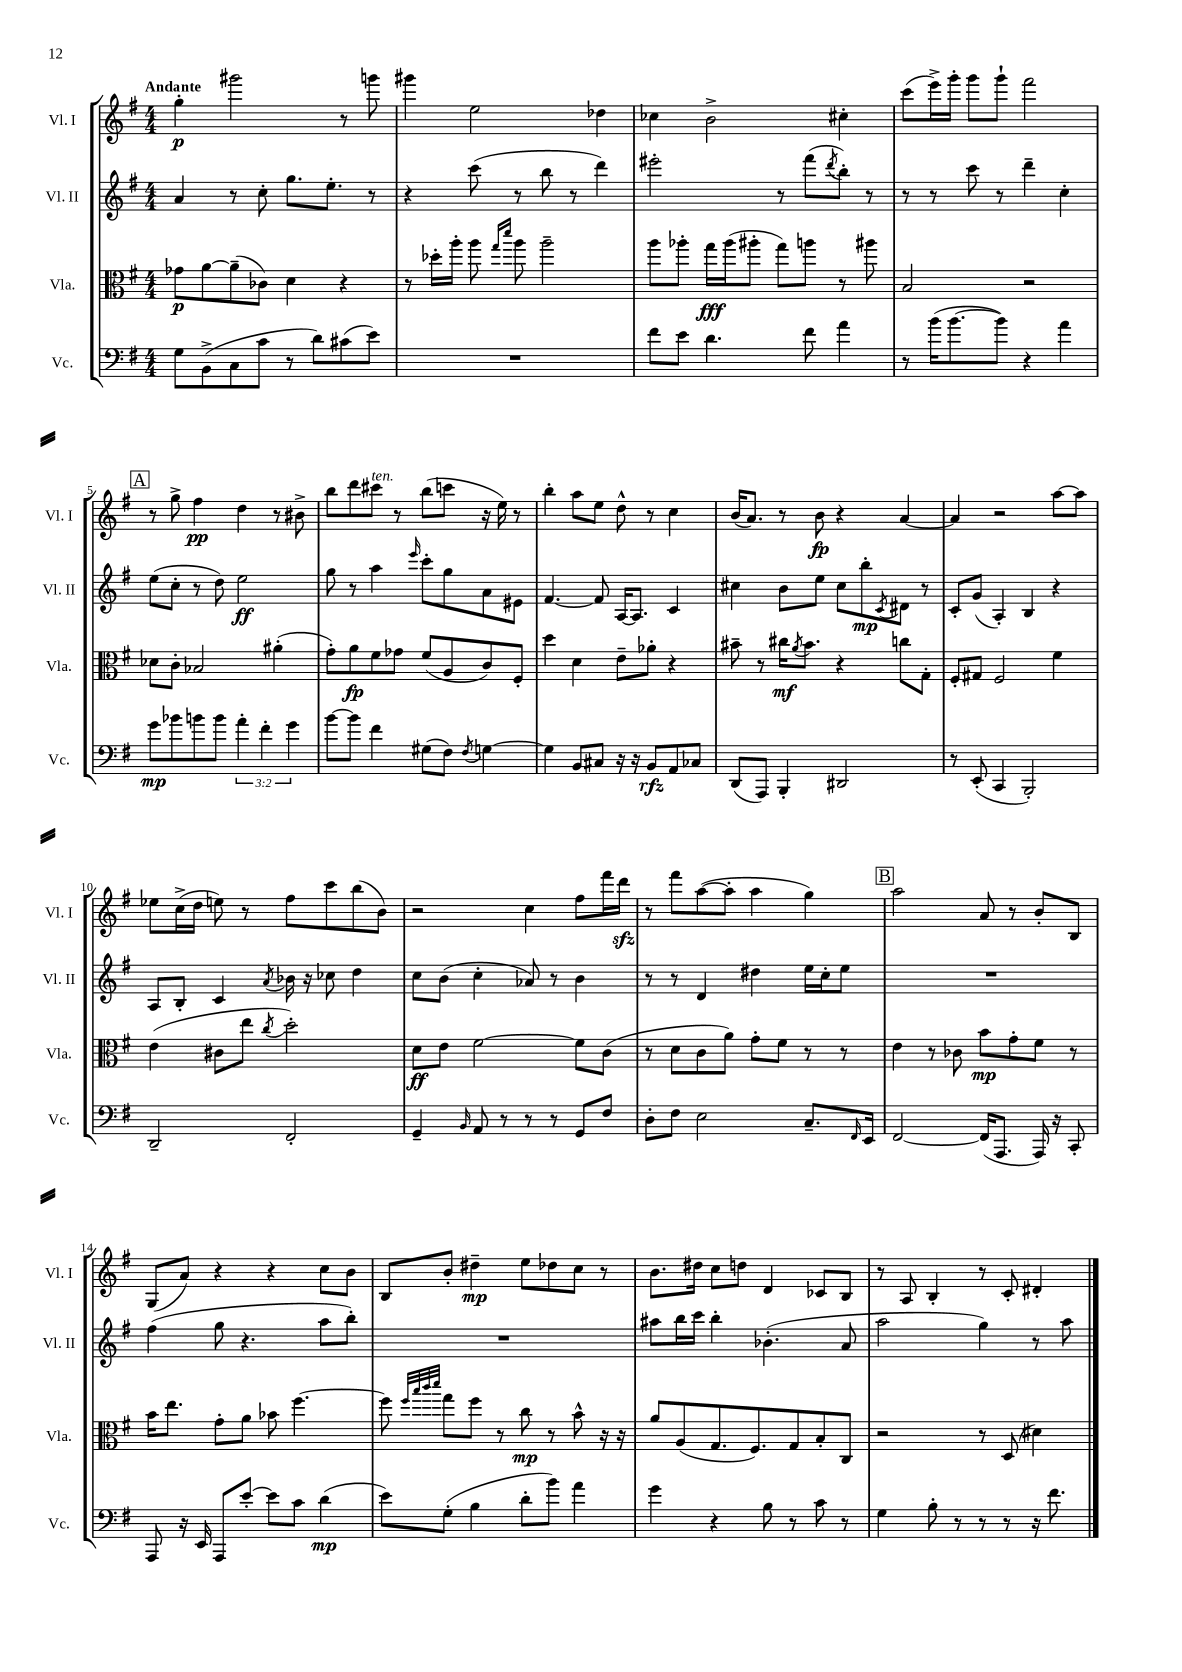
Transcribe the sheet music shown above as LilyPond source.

<<
\new StaffGroup <<
\new Staff = "s0" \with { instrumentName = "Vl. I" shortInstrumentName = "Vl. I" } {
    \clef treble \key g \major \numericTimeSignature \time 4/4 \tempo "Andante"
    g''4-.\p gis'''2 r8 g'''8 |
    gis'''4 e''2 des''4 |
    ces''4 b'2-> cis''4-. |
    c'''8( e'''16->) g'''16-. g'''8 g'''8-! fis'''2 |
    \mark \markup { \box "A" } r8 g''8-> fis''4\pp d''4 r8 bis'8-> |
    b''8 d'''8 cis'''8^\markup { \italic "ten." } r8 b''8( c'''8 r16 e''16) r8 |
    b''4-. a''8 e''8 d''8-^ r8 c''4 |
    b'16( a'8.) r8 b'8\fp r4 a'4~ |
    a'4 r2 a''8~ a''8 |
    ees''8 c''16->( d''16 e''8) r8 fis''8 c'''8 b''8( b'8) |
    r2 c''4 fis''8 fis'''16 d'''16\sfz |
    r8 fis'''8 a''8~( a''8-. a''4 g''4) |
    \mark \markup { \box "B" } a''2 a'8 r8 b'8-. b8 |
    g8( a'8) r4 r4 c''8 b'8 |
    b8 b'8-. dis''4--\mp e''8 des''8 c''8 r8 |
    b'8. dis''16 c''8 d''8 d'4 ces'8 b8 |
    r8 a8 b4-. r8 c'8-. dis'4-. \bar "|." |
}
\new Staff = "s1" \with { instrumentName = "Vl. II" shortInstrumentName = "Vl. II" } {
    \clef treble \key g \major \numericTimeSignature \time 4/4
    a'4 r8 c''8-. g''8. e''8.-. r8 |
    r4 c'''8( r8 b''8 r8 d'''4) |
    eis'''2-. r8 fis'''8( \acciaccatura { d'''8 } b''8-.) r8 |
    r8 r8 c'''8 r8 d'''4-- c''4-. |
    \mark \markup { \box "A" } e''8( c''8-. r8 d''8) e''2\ff |
    g''8 r8 a''4 \grace { e'''16 } c'''8-. g''8 a'8 eis'8 |
    fis'4.~ fis'8 a16~ a8. c'4 |
    cis''4 b'8 e''8 cis''8 b''8-.\mp \acciaccatura { c'8 } dis'8 r8 |
    c'8-. g'8( a4-.) b4 r4 |
    a8 b8-. c'4 \acciaccatura { a'8 } bes'16 r16 ces''8 d''4 |
    c''8 b'8( c''4-. aes'8) r8 b'4 |
    r8 r8 d'4 dis''4 e''16 c''16-. e''8 |
    \mark \markup { \box "B" } R1 |
    fis''4( g''8 r4. a''8 b''8-.) |
    R1 |
    ais''8 b''16 c'''16 b''4-. bes'4.-.( a'8 |
    a''2 g''4) r8 a''8 \bar "|." |
}
\new Staff = "s2" \with { instrumentName = "Vla." shortInstrumentName = "Vla." } {
    \clef alto \key g \major \numericTimeSignature \time 4/4
    ges'8\p a'8~ a'8--( ces'8) d'4 r4 |
    r8 des''16-. a''16-. a''8 \grace { g''16 d'''16 } a''8 a''2-- |
    a''8 aes''8-. g''16\fff aes''16( ais''8-. g''8) a''8 r8 ais''8 |
    b2 r2 |
    \mark \markup { \box "A" } des'8 c'8-. bes2 ais'4-.( |
    g'8-.) a'8\fp fis'8 ges'8 fis'8( a8 c'8) fis8-. |
    d''4 d'4 e'8-- aes'8-. r4 |
    bis'8-- r8 cis''16\mf \acciaccatura { a'8 } bis'8. r4 c''8 g8-. |
    fis8-. gis8 fis2 fis'4 |
    e'4( cis'8 e''8 \acciaccatura { c''8 } d''2-.) |
    d'8\ff e'8 fis'2~ fis'8 c'8( |
    r8 d'8 c'8 a'8) g'8-. fis'8 r8 r8 |
    \mark \markup { \box "B" } e'4 r8 ces'8 b'8\mp g'8-. fis'8 r8 |
    b'16 e''8. g'8-. a'8 bes'8 fis''4.~ |
    fis''8 \grace { fis''32 b''32 c'''32 d'''32 } g''8 fis''8 r8 c''8\mp r8 b'8-^ r16 r16 |
    a'8 a8( g8. fis8.) g8 b8-. c8 |
    r2 r8 d8( dis'4) \bar "|." |
}
\new Staff = "s3" \with { instrumentName = "Vc." shortInstrumentName = "Vc." } {
    \clef bass \key g \major \numericTimeSignature \time 4/4 \override Staff.TupletNumber.text = #tuplet-number::calc-fraction-text
    g8 b,8->( c8 c'8 r8 d'8) cis'8( e'8) |
    R1 |
    fis'8 e'8 d'4. fis'8 a'4 |
    r8 b'16( b'8.~ b'8) r4 a'4 |
    \mark \markup { \box "A" } g'8\mp bes'8 b'8 b'8 \tuplet 3/2 { a'4-. fis'4-. g'4 } |
    b'8~ b'8 fis'4 gis8( fis8) \acciaccatura { fis8 } g4~ |
    g4 b,8 cis8 r16 r16 b,8\rfz a,8 ces8 |
    d,8( a,,8) b,,4-. dis,2 |
    r8 e,8-.( c,4 b,,2-.) |
    d,2-- fis,2-. |
    g,4-- \grace { b,16 } a,8 r8 r8 r8 g,8 fis8 |
    d8-. fis8 e2 c8.-- \grace { fis,16 } e,16 |
    \mark \markup { \box "B" } fis,2~ fis,16( a,,8. a,,16) r16 c,8-. |
    a,,8 r16 e,16 a,,8 e'8~-. e'8 c'8 d'4\mp( |
    e'8) g8-.( b4 d'8-. b'8) a'4 |
    g'4 r4 b8 r8 c'8 r8 |
    g4 b8-. r8 r8 r8 r16 fis'8. \bar "|." |
}
>>
>>
